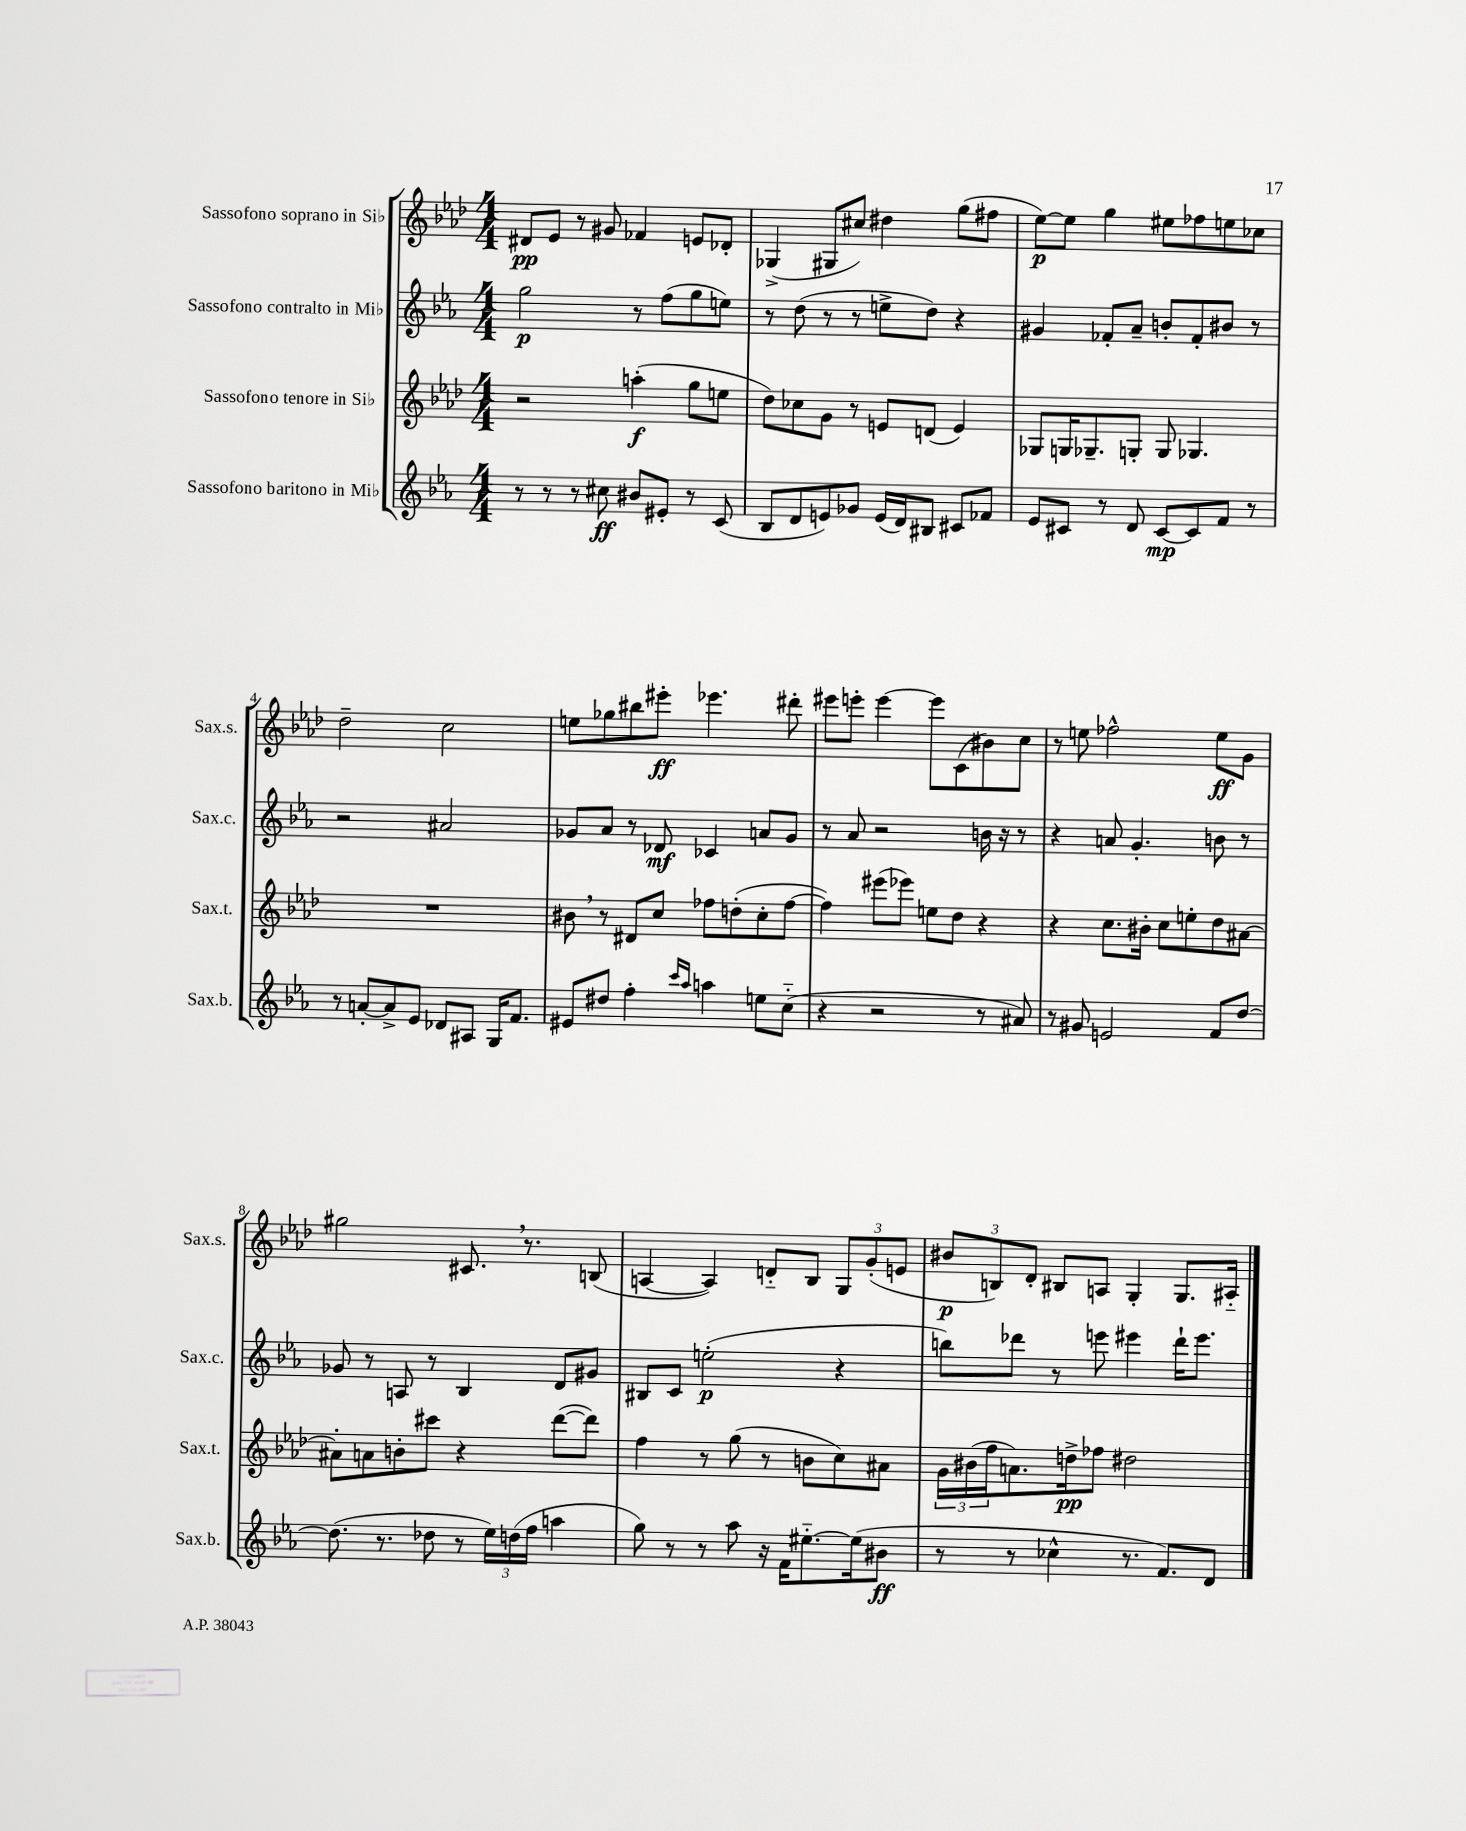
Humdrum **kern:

**kern	**kern	**kern	**kern
*staff4	*staff3	*staff2	*staff1
*clefG2	*clefG2	*clefG2	*clefG2
*k[b-e-a-]	*k[b-e-a-d-]	*k[b-e-a-]	*k[b-e-a-d-]
*M4/4	*M4/4	*M4/4	*M4/4
8r	2r	2gg\	8d#/L
8r	.	.	8e-/J
8r	.	.	8r
8cc#\	.	.	8g#/
8b#/L	(4aa'\	8r	4f-/
8e#'/J	.	(8ff\L	.
8r	8gg\L	8gg\	8e/L
(8c/	8ee\J	8ee\J)	8d-'/J
=	=	=	=
8B-/L	8dd-\L)	8r	(4G-^/
8d/	8cc-\	(8dd\	.
8e/)	8g\J	8r	8G#/L
8g-/J	8r	8r	8cc#/J)
(16e/LL	8e/L	8ee^\L	4dd#\
16d/J)	.	.	.
8B#/J	(8d/J	8dd\J)	.
8c#/L	4e/)	4r	(8gg\L
8f-/J	.	.	8ff#\J
=	=	=	=
8e-/L	8G-/L	4g#/	[8ee-\L)
8c#/J	16G/K	.	8ee-\]J
.	8.G-~/	.	.
8r	.	8f-'/L	4gg\
8d/	8G'/J	8a-~/J	.
[8c#/L	8G/	8b'/L	8ee#\L
8c#/]	4.G-/	8f-'/	8ff-\
8f/J	.	8b#/J	8ee\
8r	.	8r	8cc-\J
=	=	=	=
8r	1r	2r	2dd-~\
[8a'/L	.	.	.
8a^/]	.	.	.
8e-/J	.	.	.
8d-/L	.	2a#/	2cc\
8A#/J	.	.	.
16G/LK	.	.	.
8.f/J	.	.	.
=	=	=	=
8e#/L	8b#\	8g-/L	8ee\L
8dd#/J	8r	8a-/J	8gg-\
4ff'\	8d#/L	8r	8bb#\
.	8cc/J	8d-/	8eee#'\J
16qqccc/LL	.	.	.
16qqaa-/JJ	.	.	.
4aa\	8ff-\L	4c-/	4.eee-\
.	(8dd'\	.	.
8ee\L	8cc'\	8a/L	.
(8cc'~\J	[8ff-\J	8g-/J	8ddd#'\
=	=	=	=
4r	4ff-\])	8r	8eee#\L
.	.	8a-/	8eee'\J
2r	(8eee#\L	2r	[4eee\
.	8eee-\J)	.	.
.	8ee\L	.	8eee\]L
.	8dd-\J	.	(8c\
8r	4r	16b\	8b#\)
.	.	16r	.
8a#/)	.	8r	8cc\J
=	=	=	=
8r	4r	4r	8r
8g#/	.	.	8ee\
2e/	8.cc\L	8a/	2ff-^^\
.	.	4.g'/	.
.	16b#'\Jk	.	.
.	8cc\L	.	.
.	8ee'\	.	.
8f/L	8dd-\	8b\	8ee\L
[8dd/J	[8a#\J	8r	8g\J
=	=	=	=
(8.dd\]	8a#'\]L	8g-/	2gg#\
.	8a\	8r	.
8.r	.	.	.
.	8b'\	8A/	.
8dd-\	8ccc#\J	8r	.
8r	4r	4B-/	8.c#/
24ee-\LL)	.	.	.
(24dd\	.	.	.
.	.	.	8.r
24ff\JJ	.	.	.
4aa\	([8ddd-\L	8d/L	.
.	8ddd-\]J)	8g#/J	(8B/
=	=	=	=
8gg\)	4ff\	8B#/L	[4A/
8r	.	8c/J	.
8r	8r	(2ee'\	4A/])
8aa-\	(8gg\	.	.
16r	8r	.	8d'~/L
16f\LK	.	.	.
[8.ee#'~\	8b\L	.	8B-/J
.	8cc\)	4r	12G/L
(16ee#\]k	.	.	.
.	.	.	(12g'/
8b#\J	8a#\J	.	.
.	.	.	12e/J
=	=	=	=
8r	24g\LL	8bb\L)	12b#/L
.	(24b#\	.	.
.	24ff\J	.	12B/)
8r	8.a\)	8ddd-\J	.
.	.	.	12d-'/J
4cc-^^\	.	8r	8B#/L
.	16dd^\k	.	.
.	8ff-\J	8eee\	8A/J
8.r	2dd#\	4eee#\	4G'/
8.f/L)	.	.	.
.	.	16ddd-`\LK	8.G/L
.	.	8.eee#\J	.
8d/J	.	.	.
.	.	.	16A#'~/Jk
==	==	==	==
*-	*-	*-	*-
